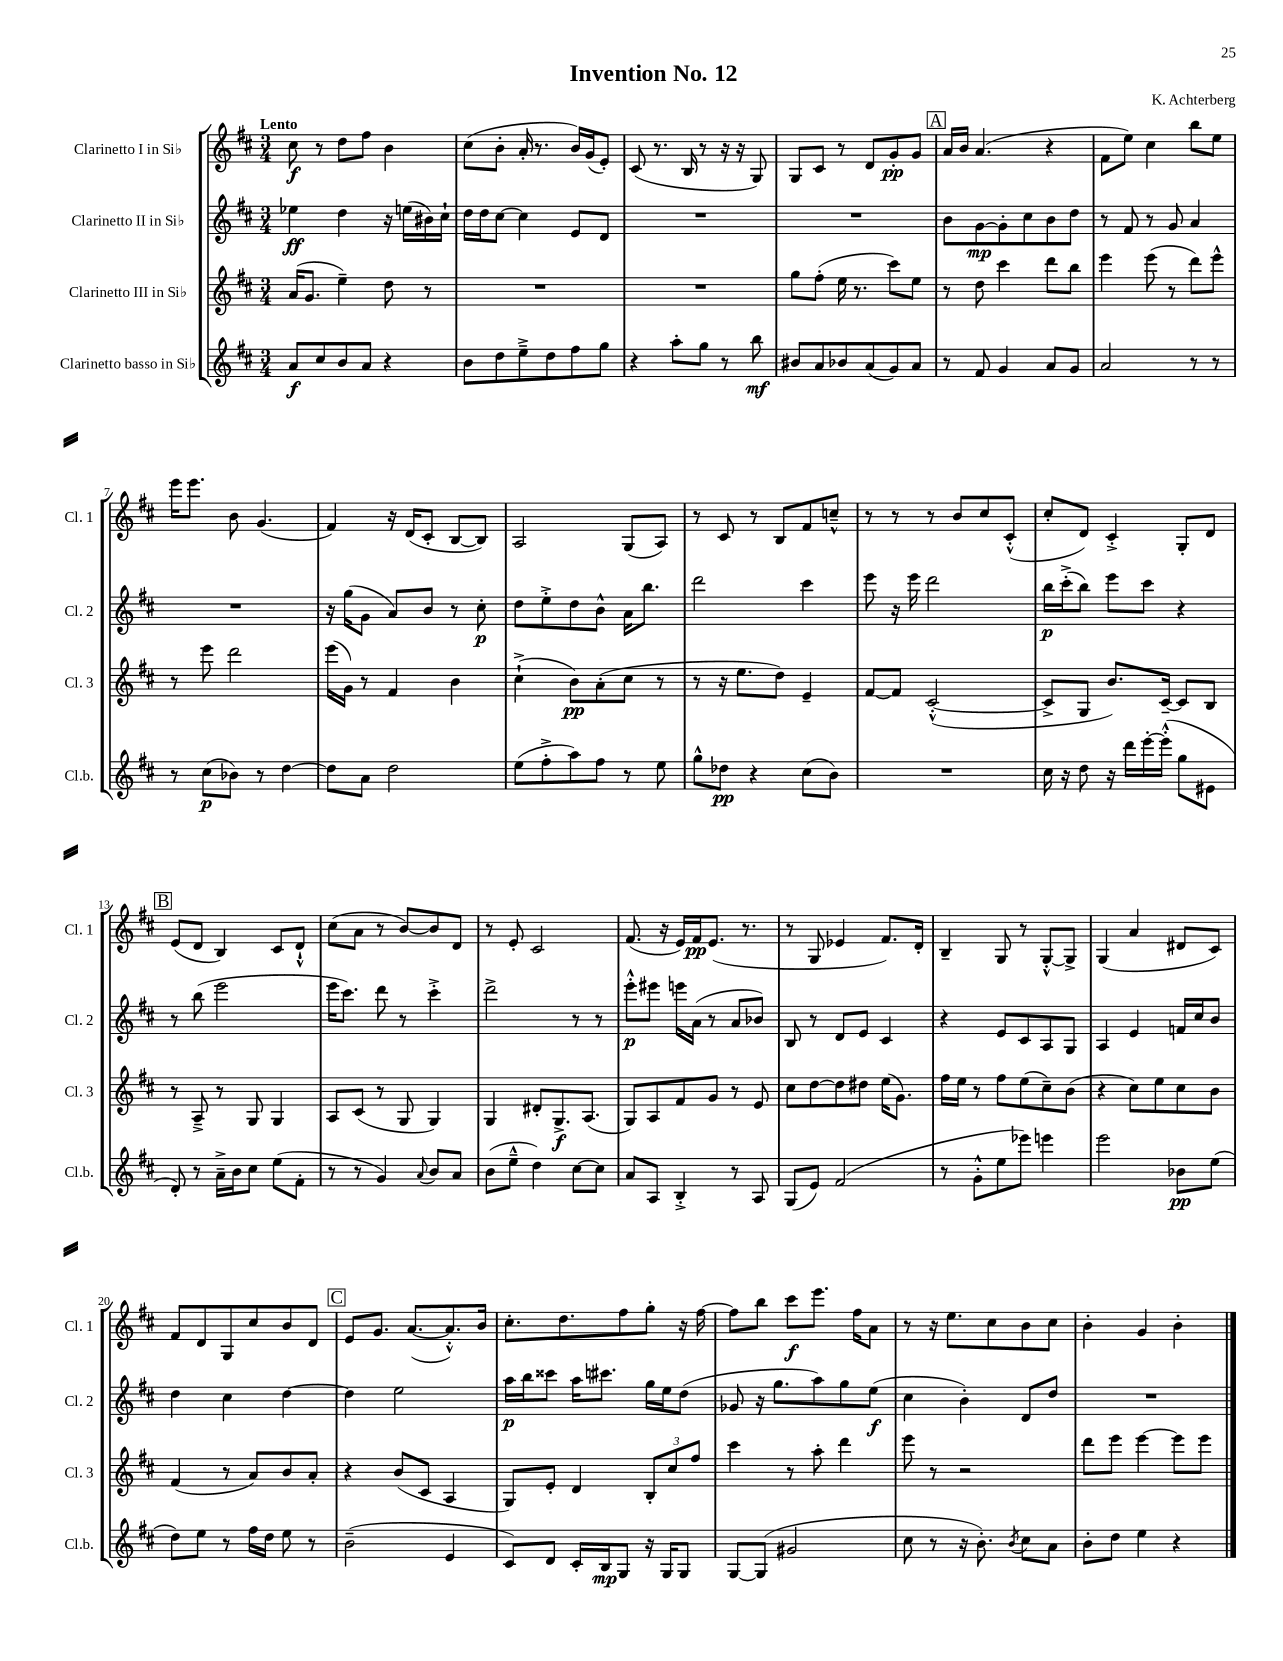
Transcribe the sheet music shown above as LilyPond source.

\header { title = "Invention No. 12" composer = "K. Achterberg" }
<<
\new StaffGroup <<
\new Staff = "s0" \with { instrumentName = "Clarinetto I in Sib" shortInstrumentName = "Cl. 1" } {
    \clef treble \key d \major \numericTimeSignature \time 3/4 \tempo "Lento"
    cis''8\f r8 d''8 fis''8 b'4 |
    cis''8( b'8-. a'16-. r8. b'16) g'16( e'8-.) |
    cis'8( r8. b16 r8 r16 r16 g8) |
    g8 cis'8 r8 d'8 g'8-.\pp g'8 |
    \mark \markup { \box "A" } a'16 b'16 a'4.( r4 |
    fis'8 e''8) cis''4 b''8 e''8 |
    e'''16 e'''8. b'8 g'4.( |
    fis'4) r16 d'16( cis'8-. b8~ b8) |
    a2 g8( a8) |
    r8 cis'8 r8 b8 fis'8 c''8---^ |
    r8 r8 r8 b'8 cis''8 cis'8-.-^( |
    cis''8-. d'8) cis'4-.-> g8-. d'8 |
    \mark \markup { \box "B" } e'8( d'8 b4) cis'8 d'8-!-^ |
    cis''8( a'8 r8 b'8~) b'8 d'8 |
    r8 e'8-. cis'2 |
    fis'8.( r16 e'16) fis'16\pp e'8.( r8. |
    r8 g8 ees'4 fis'8.) d'16-. |
    b4-- g8 r8 g8~-.-^ g8-> |
    g4( a'4 dis'8 cis'8) |
    fis'8 d'8 g8 cis''8 b'8 d'8 |
    \mark \markup { \box "C" } e'8 g'8. a'8.~( a'8.-.-^) b'16 |
    cis''8.-. d''8. fis''8 g''8-. r16 fis''16~ |
    fis''8 b''8 cis'''8\f e'''8. fis''16 a'8 |
    r8 r16 e''8. cis''8 b'8 cis''8 |
    b'4-. g'4 b'4-. \bar "|." |
}
\new Staff = "s1" \with { instrumentName = "Clarinetto II in Sib" shortInstrumentName = "Cl. 2" } {
    \clef treble \key d \major \numericTimeSignature \time 3/4
    ees''4\ff d''4 r16 e''16( bis'16) cis''16-! |
    d''16 d''16 cis''8~ cis''4 e'8 d'8 |
    R2. |
    R2. |
    \mark \markup { \box "A" } b'8 g'8~\mp g'8-. cis''8 b'8 d''8 |
    r8 fis'8 r8 g'8 a'4 |
    R2. |
    r16 g''16( g'8 a'8) b'8 r8 cis''8-.\p |
    d''8 e''8-.-> d''8 b'8-^ a'16 b''8. |
    d'''2 cis'''4 |
    e'''8 r16 e'''16 d'''2 |
    b''16\p cis'''16-.->( b''8) e'''8 cis'''8 r4 |
    \mark \markup { \box "B" } r8 b''8( e'''2 |
    e'''16 cis'''8.) d'''8 r8 cis'''4-.-> |
    d'''2-> r8 r8 |
    e'''8-.-^\p eis'''8 e'''16 a'16( r8 a'8 bes'8) |
    b8 r8 d'8 e'8 cis'4 |
    r4 e'8 cis'8 a8 g8 |
    a4 e'4 f'16 cis''16 b'8 |
    d''4 cis''4 d''4~ |
    \mark \markup { \box "C" } d''4 e''2 |
    a''16\p b''16 cisis'''8 a''16 cis'''8. g''16 e''16 d''8( |
    ges'8 r16 g''8. a''8) g''8 e''8\f( |
    cis''4 b'4-.) d'8 d''8 |
    R2. \bar "|." |
}
\new Staff = "s2" \with { instrumentName = "Clarinetto III in Sib" shortInstrumentName = "Cl. 3" } {
    \clef treble \key d \major \numericTimeSignature \time 3/4
    a'16( g'8. e''4--) d''8 r8 |
    R2. |
    R2. |
    g''8 fis''8-.( e''16 r8. cis'''8) e''8 |
    \mark \markup { \box "A" } r8 d''8 cis'''4 d'''8 b''8 |
    e'''4 e'''8( r8 d'''8) e'''8-^ |
    r8 e'''8 d'''2 |
    e'''16( g'16) r8 fis'4 b'4 |
    cis''4-!->( b'8\pp) a'8-.( cis''8 r8 |
    r8 r16 e''8. d''8) e'4-- |
    fis'8~ fis'8 cis'2~-.-^( |
    cis'8-> g8 b'8.) cis'16~-- cis'8 b8 |
    \mark \markup { \box "B" } r8 a8---> r8 g8 g4 |
    a8 cis'8( r8 g8 g4) |
    g4 dis'8-. g8.->\f a8.( |
    g8) a8 fis'8 g'8 r8 e'8 |
    cis''8 d''8~ d''8 dis''8 e''16( g'8.) |
    fis''16 e''16 r8 fis''8 e''8( cis''8--) b'8( |
    r4 cis''8) e''8 cis''8 b'8 |
    fis'4( r8 a'8) b'8 a'8-. |
    \mark \markup { \box "C" } r4 b'8( cis'8 a4 |
    g8) e'8-. d'4 \tuplet 3/2 { b8-. cis''8 fis''8 } |
    cis'''4 r8 a''8-. d'''4 |
    e'''8 r8 r2 |
    d'''8 e'''8 e'''4~ e'''8 e'''8 \bar "|." |
}
\new Staff = "s3" \with { instrumentName = "Clarinetto basso in Sib" shortInstrumentName = "Cl.b." } {
    \clef treble \key d \major \numericTimeSignature \time 3/4
    a'8\f cis''8 b'8 a'8 r4 |
    b'8 d''8 e''8---> d''8 fis''8 g''8 |
    r4 a''8-. g''8 r8 b''8\mf |
    bis'8 a'8 bes'8 a'8( g'8) a'8 |
    \mark \markup { \box "A" } r8 fis'8 g'4 a'8 g'8 |
    a'2 r8 r8 |
    r8 cis''8\p( bes'8) r8 d''4~ |
    d''8 a'8 d''2 |
    e''8( fis''8-.-> a''8) fis''8 r8 e''8 |
    g''8-^ des''8\pp r4 cis''8( b'8) |
    R2. |
    cis''16 r16 d''8 r16 d'''16 e'''16~-. e'''16-.-^( g''8 eis'8 |
    \mark \markup { \box "B" } d'8-.) r8 a'16---> b'16 cis''8 e''8( fis'8-. |
    r8 r8 g'4) \appoggiatura { a'8 } b'8 a'8 |
    b'8( e''8---^ d''4) cis''8~ cis''8 |
    a'8 a8 b4-.-> r8 a8 |
    g8( e'8) fis'2( |
    r8 g'8-.-^ e''8 ees'''8) e'''4 |
    e'''2 bes'8\pp e''8( |
    d''8) e''8 r8 fis''16 d''16 e''8 r8 |
    \mark \markup { \box "C" } b'2--( e'4 |
    cis'8) d'8 cis'16-. b16\mp g8 r16 g16 g8 |
    g8~ g8( gis'2 |
    cis''8 r8 r16 b'8.-.) \acciaccatura { b'8 } cis''8 a'8 |
    b'8-. d''8 e''4 r4 \bar "|." |
}
>>
>>
